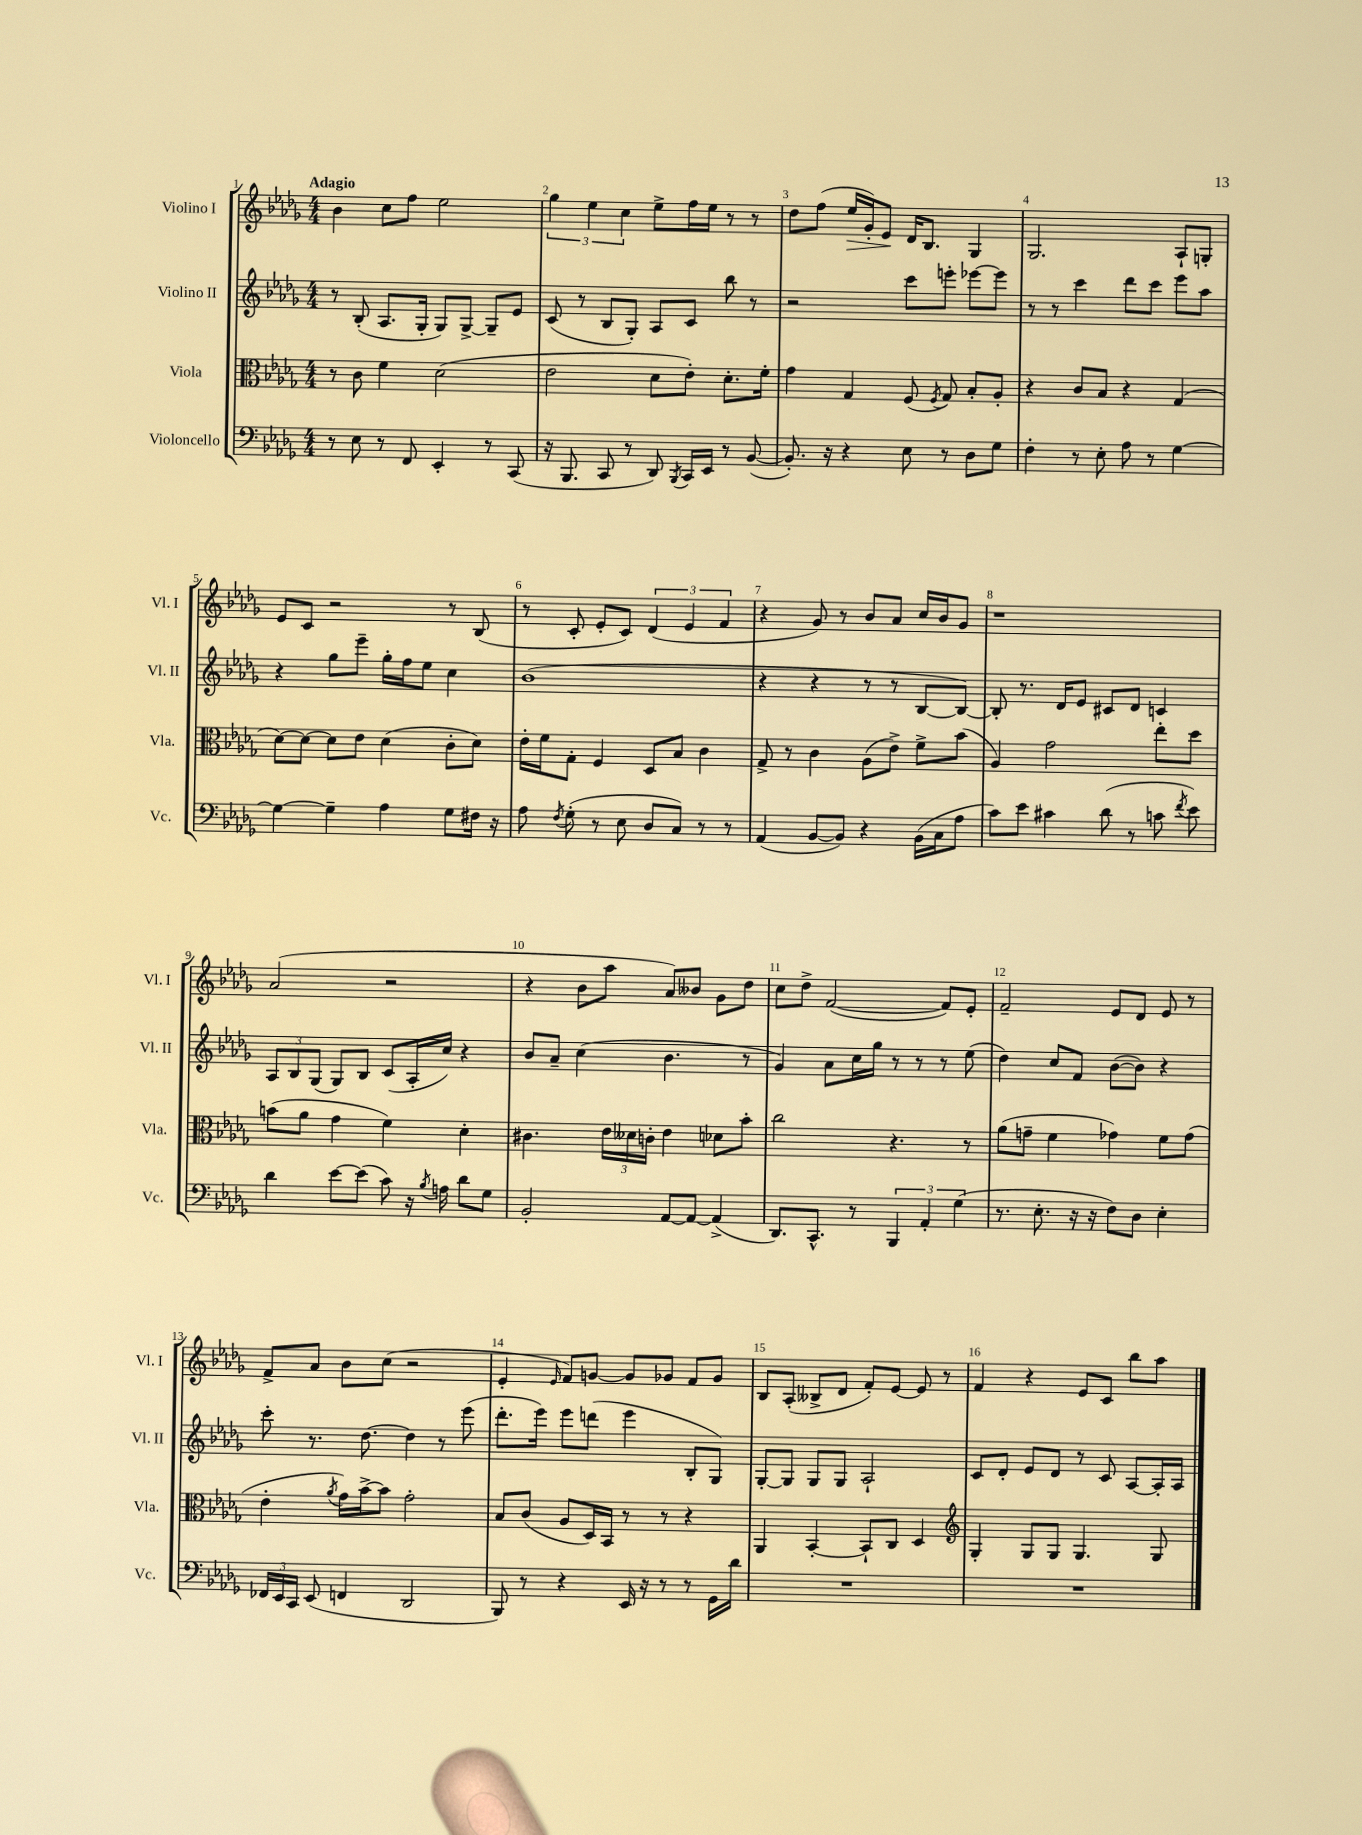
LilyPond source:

<<
\new StaffGroup <<
\new Staff = "s0" \with { instrumentName = "Violino I" shortInstrumentName = "Vl. I" } {
    \clef treble \key des \major \numericTimeSignature \time 4/4 \tempo "Adagio"
    \autoBeamOff bes'4 c''8[ f''8] ees''2 |
    \tuplet 3/2 { ges''4 ees''4 c''4 } ees''8[-> f''16 ees''16] r8 r8 |
    des''8[ f''8]( ees''16[\> ges'16-.) ees'8]\! des'16[ bes8.] ges4 |
    ges2. aes8[-! g8]-. |
    ees'8[ c'8] r2 r8 bes8( |
    r8 c'8-. ees'8[-. c'8]) \tuplet 3/2 { des'4( ees'4 f'4 } |
    r4 ges'8) r8 bes'8[ aes'8] c''16[ bes'16 ges'8] |
    r1 |
    aes'2( r2 |
    r4 bes'8[ aes''8] aes'8[) beses'8] ges'8[ des''8] |
    c''8[ des''8]-> f'2~( f'8[) ees'8]-. |
    f'2-- ees'8[ des'8] ees'8 r8 |
    f'8[-> aes'8] bes'8[ c''8]( r2 |
    ees'4-. \grace { ees'16 } f'8[) g'8]~ g'8[ ges'8] f'8[ ges'8] |
    bes8[ aes8]-.( beses8[-> des'8] f'8[-.) ees'8]~ ees'8 r8 |
    f'4 r4 ees'8[ c'8] bes''8[ aes''8] \bar "|." |
}
\new Staff = "s1" \with { instrumentName = "Violino II" shortInstrumentName = "Vl. II" } {
    \clef treble \key des \major \numericTimeSignature \time 4/4
    \autoBeamOff r8 bes8-.( aes8.[ ges16]-. ges8[) ges8]~-> ges8[-- ees'8] |
    c'8( r8 bes8[ ges8]-.) aes8[ c'8] bes''8 r8 |
    r2 c'''8[ e'''8]-. ees'''8[~ ees'''8] |
    r8 r8 c'''4 des'''8[ c'''8] ees'''8[ aes''8] |
    r4 ges''8[ ees'''8]-- ges''16[-. f''16 ees''8] c''4 |
    bes'1( |
    r4 r4 r8 r8 bes8[~ bes8]~) |
    bes8-. r8. des'16[ ees'8] cis'8[ des'8] c'4 |
    \tuplet 3/2 { aes8[ bes8 ges8]( } ges8[) bes8] c'8[( aes16-. c''16]) r4 |
    bes'8[ aes'8]-- c''4( bes'4. r8 |
    ges'4) aes'8[ c''16 ges''16] r8 r8 r8 ees''8( |
    des''4) c''8[ f'8] bes'8[~( bes'8]) r4 |
    c'''8-. r8. des''8.~ des''4 r8 ees'''8( |
    des'''8.[-. ees'''16]) ees'''8[ d'''8]( ees'''4 bes8[-. ges8]) |
    ges8[~-. ges8] ges8[ ges8] aes2-! |
    c'8[ des'8]-. ees'8[ des'8] r8 c'8 aes8[~ aes16-. aes16] \bar "|." |
}
\new Staff = "s2" \with { instrumentName = "Viola" shortInstrumentName = "Vla." } {
    \clef alto \key des \major \numericTimeSignature \time 4/4
    \autoBeamOff r8 c'8 f'4 des'2( |
    ees'2 des'8[ ees'8]-.) des'8.[-. f'16]-. |
    ges'4 ges4 f8( \acciaccatura { f8 } ges8) bes8[-. aes8]-. |
    r4 c'8[ bes8] r4 ges4( |
    des'8[~) des'8]~ des'8[ ees'8] des'4( c'8[-. des'8]) |
    ees'16[-. f'16 ges8]-. f4 des8[ bes8] c'4 |
    ges8-> r8 c'4 aes8[( ees'8]->) f'8[-> bes'8]( |
    aes4) ges'2 ees''8[-. des''8] |
    b'8[( aes'8] ges'4 f'4) des'4-. |
    cis'4. \tuplet 3/2 { ees'16[ deses'16 c'16]-. } ees'4 des'8[ bes'8]-. |
    c''2 r4. r8 |
    aes'8[( g'8]-- f'4 ges'4) f'8[ ges'8]( |
    ees'4-. \acciaccatura { aes'8 } ges'16[) bes'16~-> bes'8] ges'2-. |
    bes8[ c'8]( aes8[ des16) bes,16] r8 r8 r4 |
    aes,4 bes,4~-. bes,8[-! c8] des4 |
    \clef treble ges4-. ges8[ ges8] ges4. ges8 \bar "|." |
}
\new Staff = "s3" \with { instrumentName = "Violoncello" shortInstrumentName = "Vc." } {
    \clef bass \key des \major \numericTimeSignature \time 4/4
    \autoBeamOff r8 ees8 r8 f,8 ees,4-. r8 c,8( |
    r16 bes,,8. c,8 r8 des,8) \acciaccatura { bes,,8 } c,16[ ees,16] r8 bes,8~( |
    bes,8.-.) r16 r4 ees8 r8 des8[ ges8] |
    f4-. r8 ees8-. aes8 r8 ges4~ |
    ges4~ ges4-- aes4 ges8[ fis16] r16 |
    aes8 \acciaccatura { f8 } ges8-.( r8 ees8 des8[ c8]) r8 r8 |
    aes,4( bes,8[~ bes,8]) r4 bes,16[( c16 aes8] |
    c'8[) ees'8] cis'4 des'8( r8 c'8 \acciaccatura { f'8 } ees'8) |
    des'4 ees'8[~ ees'8]( c'8) r16 \acciaccatura { bes8 } a16 des'8[ ges8] |
    bes,2-. aes,8[~ aes,8]~ aes,4->( |
    des,8.[) c,8.]-^ r8 \tuplet 3/2 { bes,,4 aes,4-. ges4( } |
    r8. ees8.-. r16 r16 f8[) des8] ees4-. |
    \tuplet 3/2 { fes,16[ ees,16 c,16] } ees,8( f,4 des,2 |
    bes,,8) r8 r4 ees,16 r16 r8 r8 ges,16[ des'16] |
    R1 |
    R1 \bar "|." |
}
>>
>>
\layout { \context { \Score \override BarNumber.break-visibility = ##(#f #t #t) barNumberVisibility = #all-bar-numbers-visible } }
